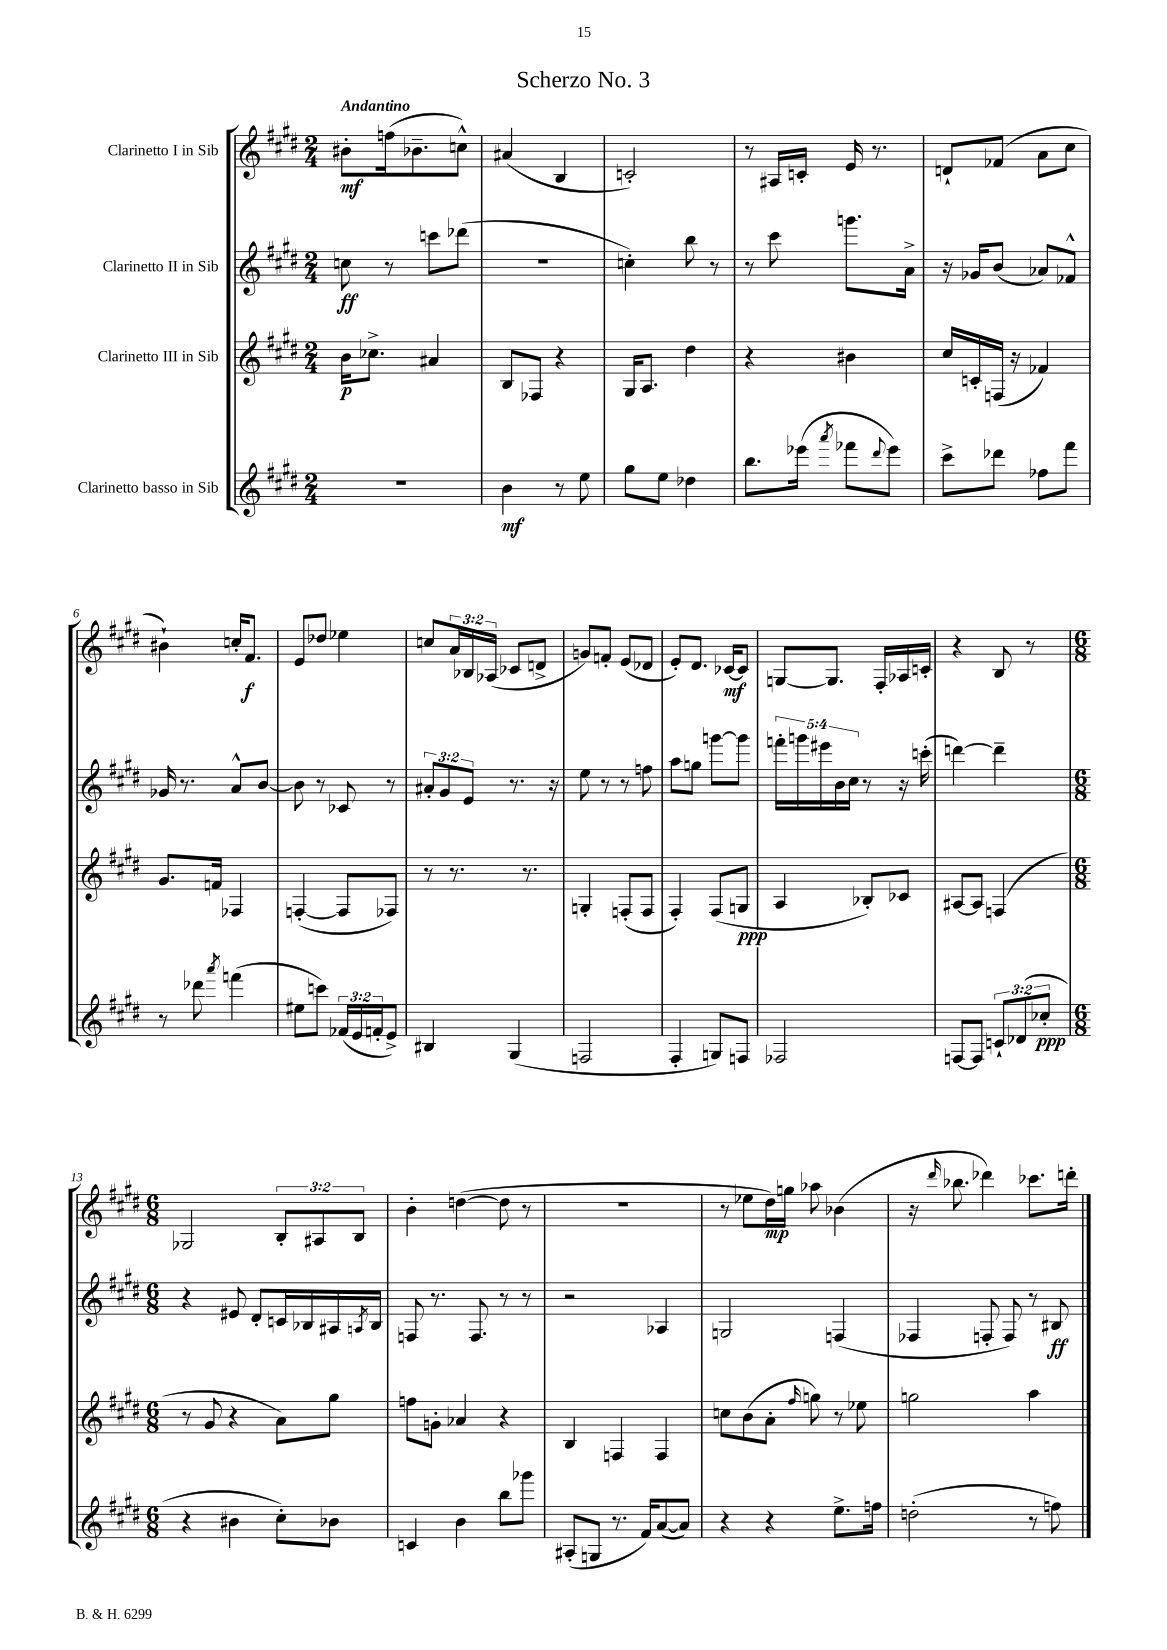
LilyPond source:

\header { title = "Scherzo No. 3" }
<<
\new StaffGroup <<
\new Staff = "s0" \with { instrumentName = "Clarinetto I in Sib" } {
    \clef treble \key e \major \numericTimeSignature \time 2/4 \override Staff.TupletNumber.text = #tuplet-number::calc-fraction-text \tempo "Andantino"
    bis'8-.\mf f''16( bes'8.-- c''8-^) |
    ais'4( b4 |
    c'2-.) |
    r8 ais16 c'16-. e'16 r8. |
    d'8-! fes'8( a'8 cis''8 |
    bis'4-!) c''16-. fis'8.\f |
    e'8 des''8 ees''4 |
    c''8 \tuplet 3/2 { a'16 bes16 aes16( } ces'8 d'8-> |
    g'8) f'8-. e'8( des'8 |
    e'8-.) dis'8. ces'16~\mf ces'8 |
    g8~ g8. fis16-. aes16 c'16-. |
    r4 b8 r8 |
    \numericTimeSignature \time 6/8 ges2 \tuplet 3/2 { b8-. ais8 b8 } |
    b'4-. d''4~( d''8 r8 |
    R2. |
    r8 ees''8 dis''16\mp) g''16 aes''8 bes'4( |
    r16 \grace { dis'''16 } bes''8. des'''4) ces'''8. d'''16-. \bar "|." |
}
\new Staff = "s1" \with { instrumentName = "Clarinetto II in Sib" } {
    \clef treble \key e \major \numericTimeSignature \time 2/4 \override Staff.TupletNumber.text = #tuplet-number::calc-fraction-text
    c''8\ff r8 c'''8 des'''8( |
    R2 |
    c''4-.) b''8 r8 |
    r8 cis'''8 g'''8. a'16-> |
    r16 ges'16 b'8( aes'8) fes'8-^ |
    ges'16 r8. a'8-^ b'8~ |
    b'8 r8 ces'8 r8 |
    \tuplet 3/2 { ais'8-. gis'8 e'8 } r8. r16 |
    e''8 r8 r8 f''8 |
    a''8 g''8 g'''8~ g'''8 |
    \tuplet 5/4 { f'''16-. g'''16 eis'''16 b'16 cis''16 } r8 r16 c'''16-.( |
    d'''4~) d'''4-- |
    \numericTimeSignature \time 6/8 r4 eis'8 dis'8-. c'16 bes16 ais16 \acciaccatura { a8 } bes16 |
    f8 r8. f8. r8 r8 |
    r2 aes4 |
    g2 f4( |
    fes4 f8-. f8) r8 bis8\ff \bar "|." |
}
\new Staff = "s2" \with { instrumentName = "Clarinetto III in Sib" } {
    \clef treble \key e \major \numericTimeSignature \time 2/4
    b'16\p ces''8.-> ais'4 |
    b8 fes8 r4 |
    gis16 a8. dis''4 |
    r4 bis'4 |
    cis''16 c'16-. f16( r16 fes'4) |
    gis'8. f'16 fes4 |
    f4~-.( f8 fes8) |
    r8 r8. r8. |
    g4-. f8-.( f8 |
    fis4-.) fis8( g8\ppp |
    a4 bes8-.) ces'8 |
    ais8~ ais8 f4( |
    \numericTimeSignature \time 6/8 r8 gis'8 r4 a'8) gis''8 |
    f''8 g'8-. aes'4 r4 |
    b4 f4 f4 |
    c''8 b'8( a'8-. \grace { fis''16 } g''8) r8 ees''8 |
    g''2 a''4 \bar "|." |
}
\new Staff = "s3" \with { instrumentName = "Clarinetto basso in Sib" } {
    \clef treble \key e \major \numericTimeSignature \time 2/4 \override Staff.TupletNumber.text = #tuplet-number::calc-fraction-text
    r2 |
    b'4\mf r8 e''8 |
    gis''8 e''8 des''4 |
    b''8. ees'''16( \acciaccatura { a'''8 } fes'''8 \appoggiatura { dis'''8 } ees'''8) |
    cis'''8-> des'''8 fes''8 fis'''8 |
    r8 des'''8 \acciaccatura { a'''8 } f'''4( |
    eis''8 c'''8) \tuplet 3/2 { fes'16( e'16 f'16-. } e'8->) |
    bis4 gis4( |
    f2 |
    fis4-. g8) f8 |
    fes2 |
    f8~ f8 \tuplet 3/2 { c'8-! des'8( ces''8-.\ppp } |
    \numericTimeSignature \time 6/8 r4 bis'4 cis''8-.) bes'8 |
    c'4 b'4 b''8 ges'''8 |
    ais8-.( g8 r8. fis'16) a'8~( a'8) |
    r4 r4 e''8.-> f''16 |
    d''2-.( r8 f''8) \bar "|." |
}
>>
>>
